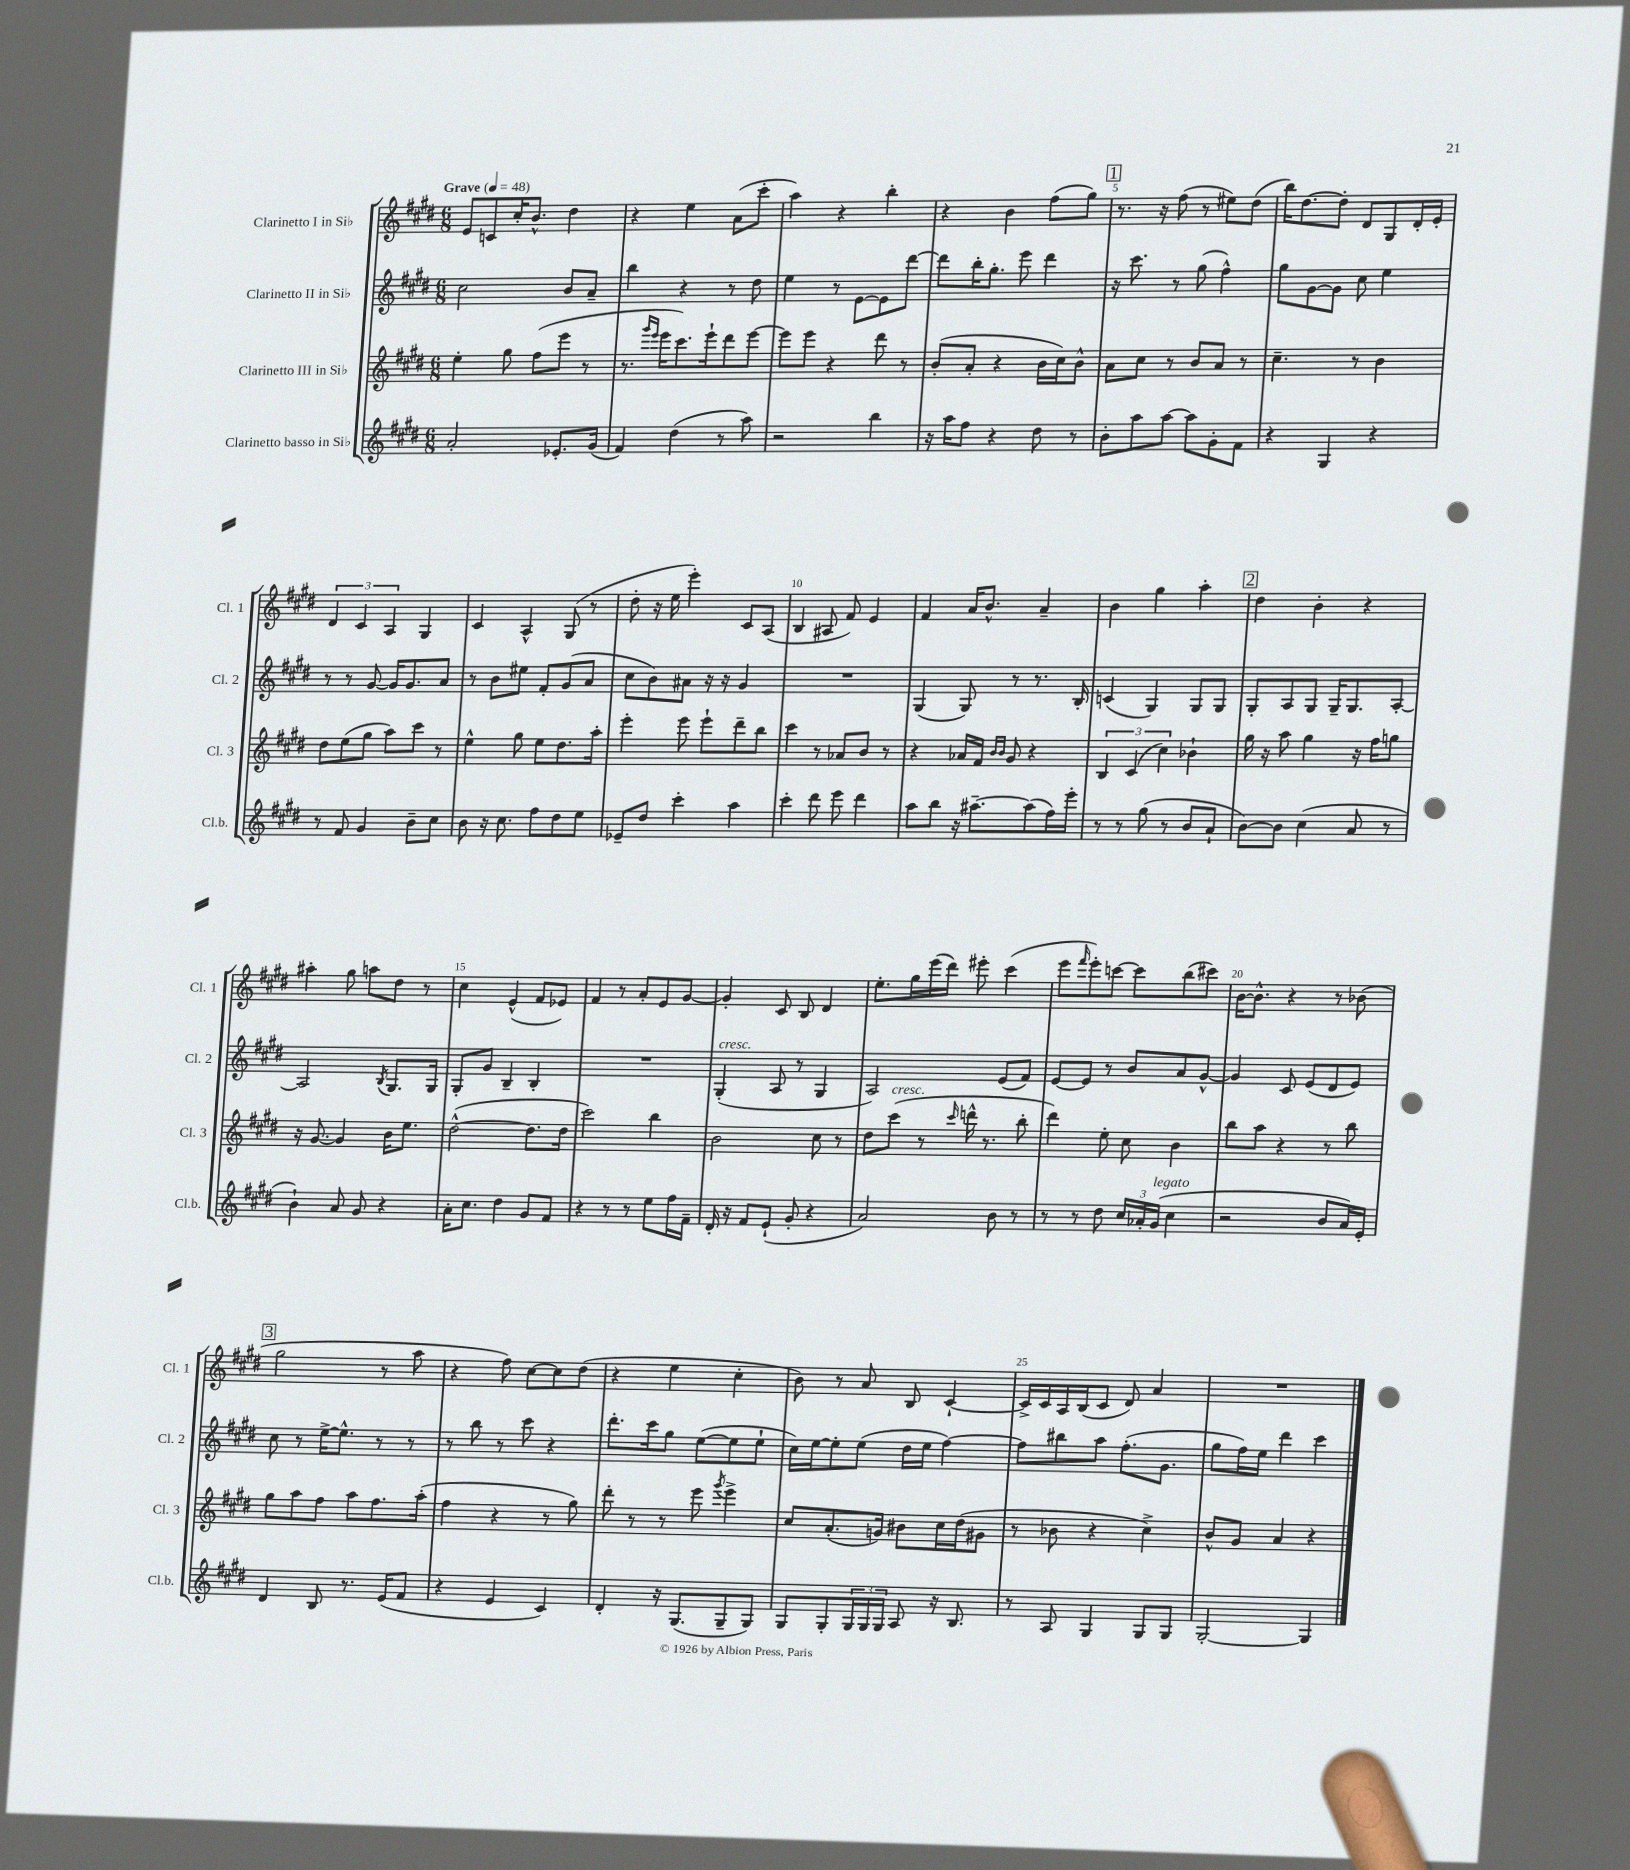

**kern	**kern	**kern	**kern
*part4	*part3	*part2	*part1
*staff4	*staff3	*staff2	*staff1
*I"Clarinetto basso in Si♭	*I"Clarinetto III in Si♭	*I"Clarinetto II in Si♭	*I"Clarinetto I in Si♭
*I'Cl.b.	*I'Cl. 3	*I'Cl. 2	*I'Cl. 1
*clefG2	*clefG2	*clefG2	*clefG2
*k[f#c#g#d#]	*k[f#c#g#d#]	*k[f#c#g#d#]	*k[f#c#g#d#]
*M6/8	*M6/8	*M6/8	*M6/8
*MM48	*MM48	*MM48	*MM48
=1	=1	=1	=1
!	!	!	!LO:TX:a:B:t=Grave
2a'/	4ee'\	2cc#\	8e/L
.	.	.	8cn/
.	8gg#\	.	16cc#'/K
.	.	.	8.b^^/J
.	(8ff#\L	.	.
8.e-X'/L	8eee\J	8b/L	4dd#\
.	8r	8a~/J	.
(16g#/Jk	.	.	.
=2	=2	=2	=2
4f#/)	8.r	4bb\	4r
.	16qqggg#/LL	.	.
.	16qqeee/JJ	.	.
.	16eee\KL	.	.
(4dd#\	8.ccc#\)	4r	4ee\
.	16eee`\k	.	.
8r	8ddd#\	8r	(8a\L
8aa\)	[8eee\J	8dd#\	8ccc#'\J
=3	=3	=3	=3
2r	8eee\L]	4ee\	4aa\)
.	8eee\J	.	.
.	4r	8r	4r
.	.	[8e\L	.
4bb\	8ddd#\	8e\]	4bb'\
.	8r	[8ddd#\J	.
=4	=4	=4	=4
16r	(8b'/L	8ddd#\L]	4r
16aa\KL	.	.	.
8ff#\J	8a'/J	16bb'\K	.
.	.	8.gg#'\J	.
4r	4r	.	4b\
.	.	8eee\	.
8dd#\	16b\LL	4ddd#\	(8ff#\L
.	16cc#\J)	.	.
8r	8b^^\J	.	8gg#\J)
!!LO:REH:place=s1:t=1
=5	=5	=5	=5
8b'\L	8a\L	16r	8.r
.	.	8.ccc#\	.
8aa\	8cc#\J	.	.
.	.	.	16r
[8aa\J	8r	8r	(8ff#\
8aa\L]	8b/L	(8gg#\	8r
8g#'\	8a/J	4ff#^^\)	8ee#X\L)
8f#\J	8r	.	(8dd#\J
=6	=6	=6	=6
4r	4.cc#~\	8gg#\L	16bb\KL)
.	.	.	[8.dd#\
.	.	[8g#\	.
4G#/	.	8g#\J]	8dd#'\J]
.	8r	8cc#\	8d#/L
4r	4b\	4ee\	8G#/
.	.	.	16d#'/L
.	.	.	16e'/JJ
!!LO:LB:g=z
=7	=7	=7	=7
8r	8dd#\L	8r	6d#/
8f#/	(8ee\	8r	.
.	.	.	6c#/
4g#/	8gg#\J	[8g#/	.
.	.	.	6A/
.	8aa\L)	16g#/KL]	.
.	.	8.g#/	.
8b~\L	8ccc#\J	.	4G#/
8cc#\J	8r	8a/J	.
=8	=8	=8	=8
8b\	4ee^^\	8r	4c#/
16r	.	8b\L	.
8.cc#\	.	.	.
.	8gg#\	8ee#X\J	4A^^/
8ff#\L	8ee\L	8f#'/L	.
8dd#\	8.dd#\	(8g#/	(8G#/
8ee\J	.	8a/J	8r
.	16aa'\Jk	.	.
=9	=9	=9	=9
8e-X~/L	4eee'\	8cc#\L	8dd#'\
8dd#/J	.	8b\)	16r
.	.	.	16ee\
4ccc#'\	8eee\	8a#X\J	4eee'\)
.	8eee`\L	16r	.
.	.	16r	.
4aa\	8ddd#~\	4g#/	8c#/L
.	8bb\J	.	(8A/J
=10	=10	=10	=10
4ccc#'\	4ccc#\	2.r	4B/
8ddd#\	8r	.	8A#X/
8eee\	8a-X/L	.	8f#/)
4ddd#\	8b/J	.	4e/
.	8r	.	.
=11	=11	=11	=11
8aa\L	4r	(4G#/	4f#/
8bb\J	.	.	.
16r	16a-X/LL	8G#/)	16a/KL
[8.aa#X~\L	16f#/JJ	.	8.b^^/J
.	16qqb/LL	.	.
.	16qqb/JJ	.	.
.	8g#/	8r	.
(8aa#\]	4r	8.r	4a~/
16ff#\L)	.	.	.
16eee'\JJ	.	16B'/	.
=12	=12	=12	=12
8r	6B/	(4cn/	4b\
8r	.	.	.
.	(6c#/	.	.
(8gg#\	.	4G#/)	4gg#\
.	6cc#\)	.	.
8r	.	.	.
8b/L	4b-X`\	8G#/L	4aa'\
8a`/J	.	8G#/J	.
!!LO:REH:place=s1:t=2
=13	=13	=13	=13
[8b\L)	16gg#\	8G#'/L	4dd#\
.	16r	.	.
8b\J]	8aa\	8A/	.
(4cc#\	4gg#\	8G#/J	4b'\
.	.	16G#~/KL	.
.	.	8.G#/	.
8a/	16r	.	4r
.	16ff#\KL	.	.
8r	8ggn\J	[8A'/J	.
!!LO:LB:g=z
=14	=14	=14	=14
4b`\)	16r	2A/]	4aa#X'\
.	[8.g#/	.	.
8a/	4g#/]	.	8gg#\
8g#/	.	.	8aan\L
.	.	8qB/	.
4r	16b\KL	8.G#/L	8dd#\J
.	8.ee\J	.	.
.	.	.	8r
.	.	16G#/Jk	.
=15	=15	=15	=15
16a'\KL	([2dd#^^\	8G#'/L	4cc#\
8.cc#\J	.	.	.
.	.	8g#/J	.
4dd#\	.	4B~/	(4e^^/
8g#/L	8.dd#\L]	4B'/	8f#/L
8f#/J	.	.	8e-X/J)
.	16dd#\Jk	.	.
=16	=16	=16	=16
4r	2ccc#\)	2.r	4f#/
8r	.	.	8r
8r	.	.	8a'/L
8ee\L	4bb\	.	8e/
16ff#\L	.	.	[8g#/J
16f#~\JJ	.	.	.
=17	=17	=17	=17
!	!	!LO:TX:a:i:t=cresc.	!
16d#'/	2b\	(4G#'/	4g#'/]
16r	.	.	.
8f#/L	.	.	.
(8e`/J	.	8A/	8c#/
8g#'/	.	8r	8B/
4r	8cc#\	4G#/	4d#/
.	8r	.	.
=18	=18	=18	=18
2a/)	8dd#\L	2A/)	8.ee'\L
!	!LO:TX:a:i:t=cresc.	!	!
.	(8ccc#\J	.	.
.	.	.	16gg#\L
.	8r	.	(16eee\
.	.	.	16ddd#\JJ)
.	16qqccc#/	.	.
.	16dddn^^\	.	8eee#X'\
.	8.r	.	.
8b\	.	(8e/L	(4ccc#\
8r	8bb'\	8f#/J)	.
=19	=19	=19	=19
8r	4ddd#\)	[8e/L	8eee\L
.	.	.	16qqfff#/
8r	.	8e/J]	8eee'\)
8dd#\	8ee'\	8r	[8cccn\J
24cc#/LL	8cc#\	8b/L	8ccc\L]
24a-X'/	.	.	.
!LO:TX:a:i:t=legato	!	!	!
(24g#/JJ	.	.	.
4cc#\	4b\	8a/	(8bb\
.	.	[8g#^^/J	8ccc#X\J)
=20	=20	=20	=20
2r	8bb\L	4g#/]	[16b\KL
.	.	.	8.b^^\J]
.	8aa\J	.	.
.	4r	8c#/	4r
.	.	(8e/L	.
8b/L	8r	8d#/	8r
16a/L)	8bb\	8e/J)	(8b-X\
16e'/JJ	.	.	.
!!LO:LB:g=z
!!LO:REH:place=s1:t=3
=21	=21	=21	=21
4d#/	8gg#\L	8cc#\	2gg#\
.	8aa\	8r	.
8B/	8ff#\J	[16ee^\KL	.
.	.	8.ee^^\J]	.
8.r	8aa\L	.	.
.	8.ff#\	8r	8r
(16e/KL	.	.	.
8f#/J	.	8r	8aa\
.	(16aa'\Jk	.	.
=22	=22	=22	=22
4r	4ff#\	8r	4r
.	.	8bb\	.
4e/	4r	8r	8ff#\)
.	.	8ccc#\	[8cc#\L
4c#/)	8r	4r	8cc#\]
.	8gg#\)	.	(8dd#\J
=23	=23	=23	=23
4d#'/	8ddd#'\	8.ddd#'\L	4r
.	8r	.	.
.	.	16ccc#\k	.
16r	8r	8gg#\J	4ee\
(8.G#/L	.	.	.
.	8eee\	([8ee\L	.
.	8qggg#/	.	.
8G#~/	4eee^\	8ee\]	4cc#'\
8G#/J)	.	8ee`\J	.
=24	=24	=24	=24
8G#/L	8cc#/L	16cc#\LL)	8b\)
.	.	[16ee\J	.
8G#'/	(8.a'/	8ee'\]	8r
24G#/L	.	(8ee\J	8a/
24G#/	.	.	.
.	16gn/Jk)	.	.
24G#/JJ	.	.	.
8A/	8b#X\L	16dd#\LL	8B/
.	.	16ee\JJ	.
16r	16cc#\L	[4ff#\)	[4c#`/
8.B/	(16dd#\J	.	.
.	8g#X\J	.	.
=25	=25	=25	=25
8r	8r	8ff#\L]	16c#^/LL]
.	.	.	16c#/
8A/	8b-X\	8bb#X\	16A/
.	.	.	(16B/J
4G#/	4r	8aa\J	8c#/J
.	.	(8.ff#'\L	8d#/)
8G#/L	4cc#^\)	.	4a/
.	.	8.g#\J	.
8G#/J	.	.	.
=26	=26	=26	=26
[2G#'/	8b^^/L	8gg#\L	2.r
.	8g#/J	16ff#\L)	.
.	.	16ee\JJ	.
.	4a/	4ddd#\	.
4G#/]	4r	4ccc#\	.
==	==	==	==
*-	*-	*-	*-
